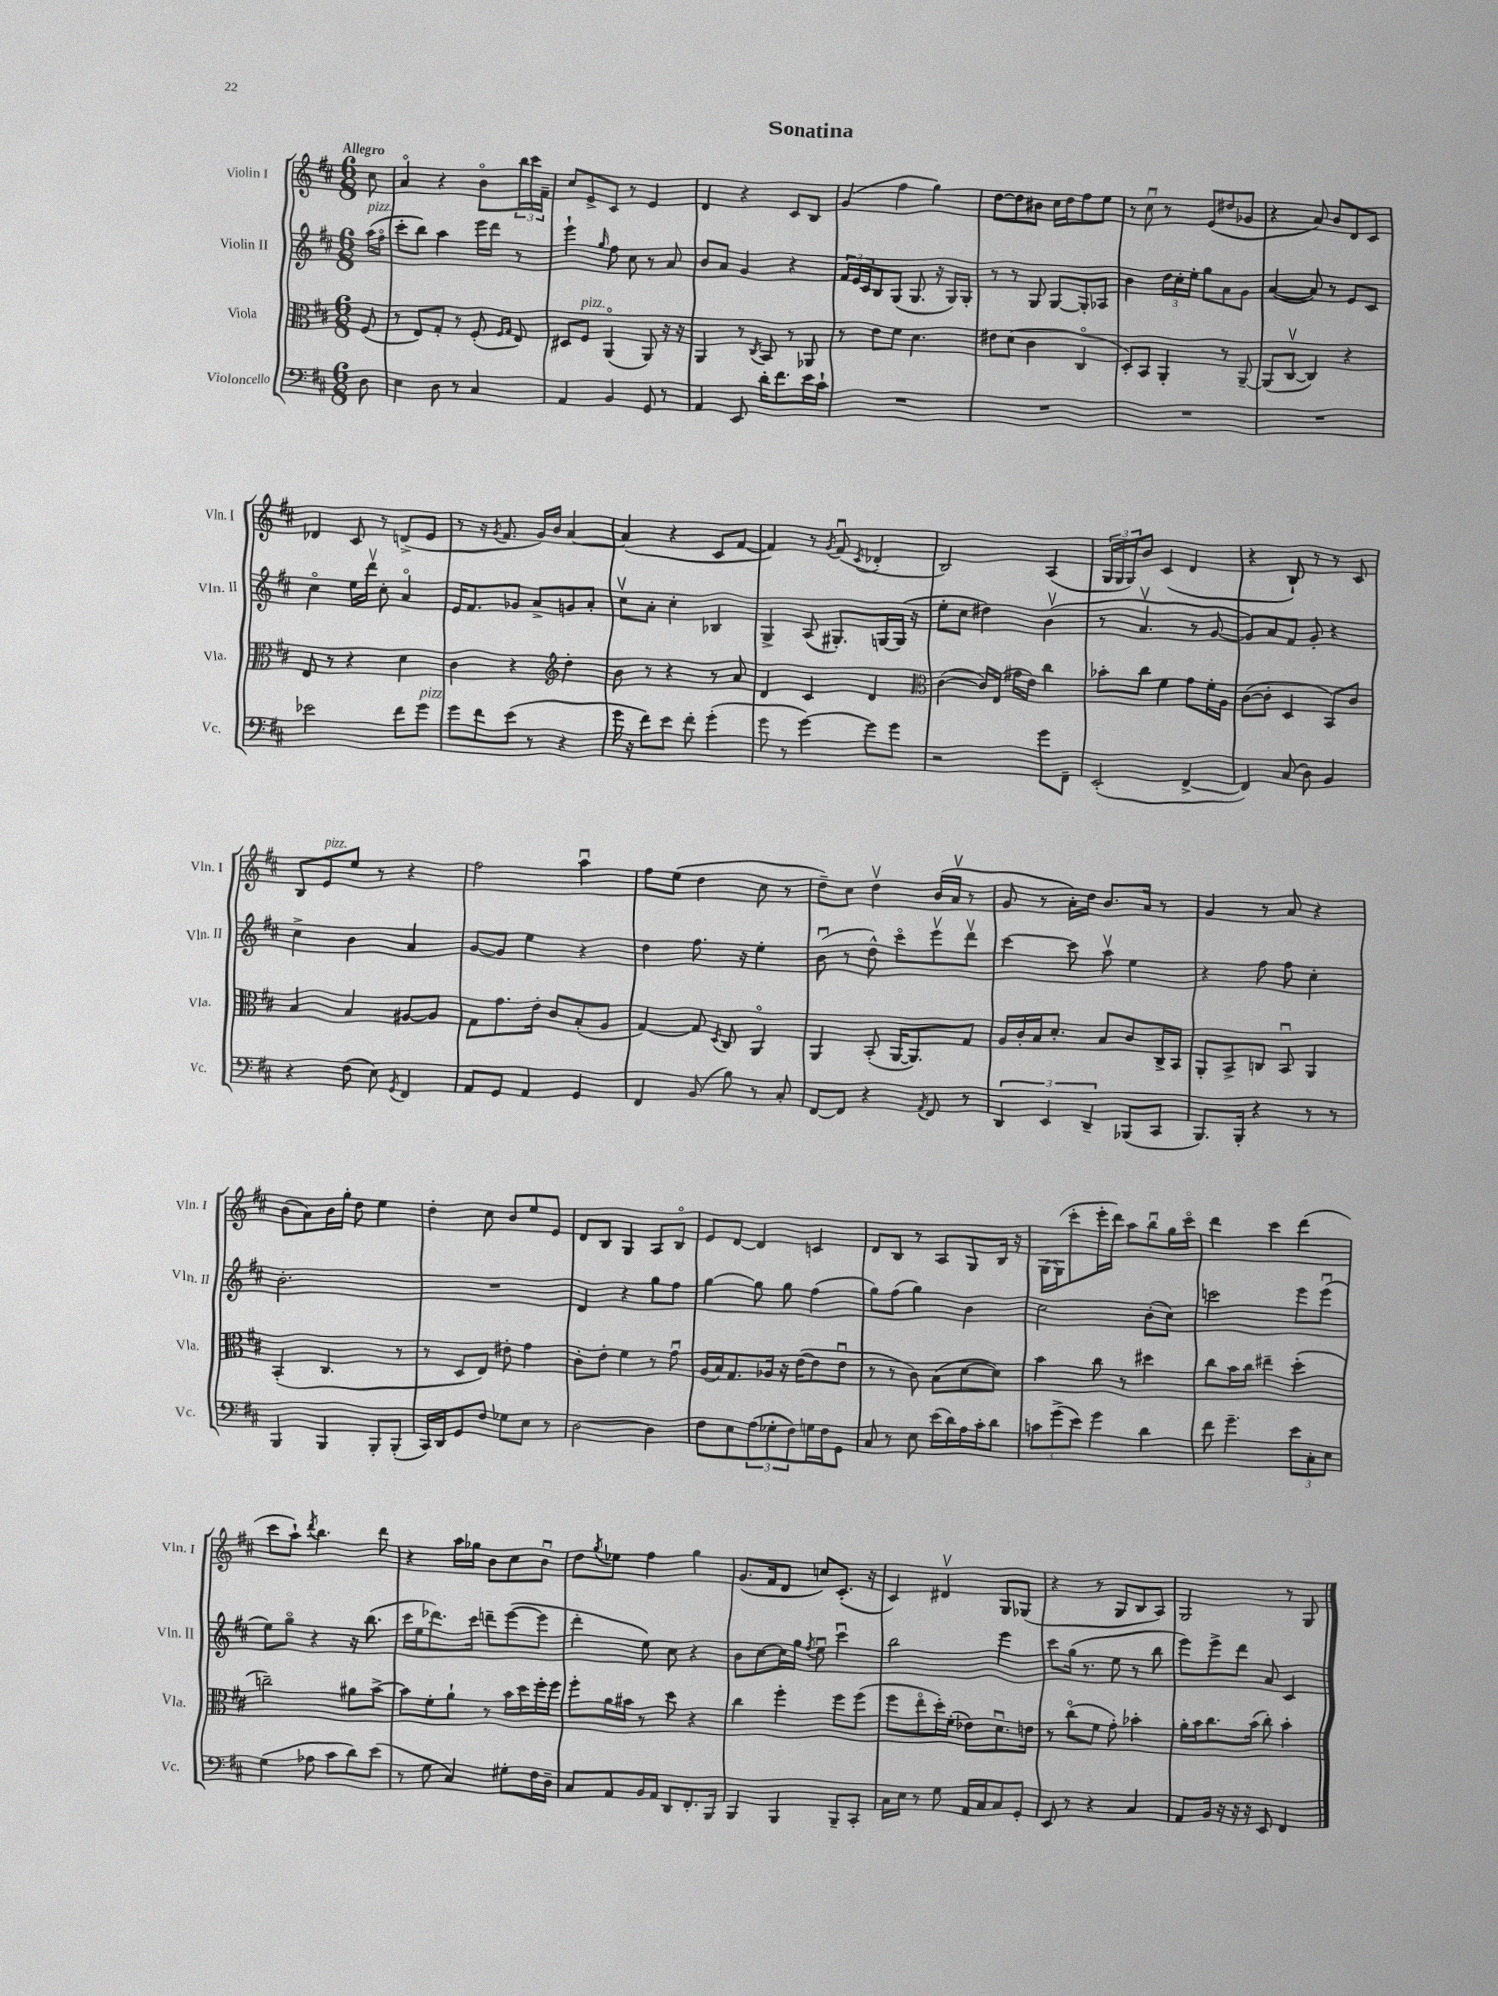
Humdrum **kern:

**kern	**kern	**kern	**kern
*staff4	*staff3	*staff2	*staff1
*clefF4	*clefC3	*clefG2	*clefG2
*k[f#c#]	*k[f#c#]	*k[f#c#]	*k[f#c#]
*M6/8	*M6/8	*M6/8	*M6/8
8D	(8F#	(16aa	8cc#
.	.	16ff#o	.
=	=	=	=
4E	8r	8ccc#'	4ao
.	8E)	8bb)	.
8D	8G'	4aa	4r
8r	8r	.	.
4C#	(8F#'	16eee	8bo
.	.	16ddd	.
.	16qqF#	.	.
.	16qqG	.	.
.	8E)	8r	24bb
.	.	.	24ccc#
.	.	.	24f#~
=	=	=	=
4AA	8D#	4eee`	8cc#
.	8F#	.	8e^
.	.	16qqgg	.
4BB	(4AAo	8ff#	8c#
.	.	8cc#	8r
8GG	8AA)	8r	4e
8r	16r	8a	.
.	16r	.	.
=	=	=	=
4AA	4AA	8b	4d
.	.	8a	.
8EE	8r	4g	4r
.	8qC#	.	.
16d'	8BB	.	.
8.f#	.	.	.
.	8r	4r	8c#
16e	8AA-	.	8B
16c#`	.	.	.
=	=	=	=
2.r	8r	24f#	(4g
.	.	24e	.
.	.	24c#	.
.	8e	8B	.
.	8f#	(8G	4ff#
.	4.d	8.G	.
.	.	.	4gg)
.	.	16r	.
.	.	16G)	.
.	.	16G'	.
=	=	=	=
2.r	8e#	8r	[8dd
.	(8d	8r	8dd]
.	4c#	8G	8b#
.	.	[8G	16cc#
.	.	.	16dd
.	4C#o	8G']	8ff#
.	.	8A-	8ee
=	=	=	=
2.r	8D')	4b	8r
.	8BB	.	8cc#u
.	4AA'	24dd	8r
.	.	24cc#'	.
.	.	24ee'	.
.	.	8gg	(8e
.	8r	8a	8dd#
.	[8AA~	8g	8g-
=	=	=	=
2.r	(8AA]	([4a	4r
.	[8C#v	.	.
.	4C#])	8a])	8a)
.	.	8r	8b
.	4r	8e	8d
.	.	8c#	8c#
=	=	=	=
2e-	8E	4cc#o	4d-
.	8r	.	.
.	4r	16ee	8c#
.	.	16dddv	.
.	.	8cc#'	8r
8f#	4d	4ao	(8d^
8g	.	.	8e
=	=	=	=
8g	4c#	16e	8r
.	.	8.f#	.
8f#	.	.	16r
.	.	.	8qg
.	.	.	8.f#
(8e	4r	8g-	.
8r	.	8a^	16g)
.	.	.	16b
*	*clefG2	*	*
4r	4dd'	8g	[4a
.	.	8a'	.
=	=	=	=
16g	8b	8cc#v	(4a]
16r	.	.	.
8f#)	8r	8a'	.
8e	4r	4cc#'	4r
8f#'	.	.	.
(4g'	8r	4B-	8c#
.	8a	.	[8f#
=	=	=	=
8g	4d	4G^	4f#])
8r	.	.	.
[4g)	4c#	(8A	8r
.	.	.	8qg
.	.	8.G#')	(8f#u
.	.	.	8qc#
8g]	4d	.	4d-'
.	.	[16G	.
8g	.	(16G]	.
.	.	16r	.
=	=	=	=
*	*clefC3	*	*
2r	([4c#	8ee'	2B)
.	.	8cc#	.
.	16c#])	4dd#)	.
.	(16E	.	.
.	16g#	.	.
.	16e)	.	.
8g	4cc#	(4bv	(4A
8FF#~	.	.	.
=	=	=	=
(2EE'	8b-'	8r	24G
.	.	.	24G
.	.	.	24G)
.	8cc#	4.av	8b
.	4f#	.	(4c#
[4FF#^	8g	8r	4d
.	16f#'	[8g	.
.	16A	.	.
=	=	=	=
4FF#])	([8c#	8g])	4r
.	8c#']	8a	.
(8C#	4D	8f#	8B`)
8D)	.	8g'	8r
4BB	8BB)	4r	8r
.	8c#	.	8c#
=	=	=	=
4r	4B	4cc#^	8B
.	.	.	8e
(8F#	4B	4b	8ee
8E)	.	.	8r
8qGG	.	.	.
4FF#	[8A#	4a	4r
.	8A#]	.	.
=	=	=	=
8AA	8G	[8g	2ff#
8GG	8.g	8g]	.
4AA	.	4ee	.
.	16e'	.	.
.	8c#	.	.
4GG	(8B'	4r	4aau
.	8A	.	.
=	=	=	=
4FF#	[4G)	4dd	8ff#
.	.	.	(8ee
(8BB	8G]	8.ff#	4dd
.	8qD	.	.
8B)	8C#	.	.
.	.	16r	.
8r	4AAo	4ee'	8cc#
8C#'	.	.	8r
=	=	=	=
[8FF#	4AA	(8bu	8dd~)
8FF#]	.	8r	8cc#
4r	(8BB'	8dd^^)	4ddv
.	[16AA	8ccc#o	.
.	8.AA])	.	.
8qAA	.	.	.
8FF#	.	8eeev	(16b
.	.	.	16av
8r	8G	8dddv	8r
=	=	=	=
6DD	16A	[4ccc#	8g
.	16c#'	.	.
.	16B	.	8r
6EE	.	.	.
.	8.d'	.	.
.	.	8ccc#]	16a')
.	.	.	16dd
6DD~	.	.	.
.	8B	8aav	8.b
(8BBB-	8c#	4ee	.
.	.	.	16a
8CC#	16C#^	.	8r
.	16BB	.	.
=	=	=	=
8.BBB)	8AA'	4r	4g
.	8BB^	.	.
16BBB'	.	.	.
4r	8C	8ff#	8r
.	8BBu	8ff#	8a
8r	4AA	4cc#'	4r
8r	.	.	.
=	=	=	=
4BBB	(4BB'	2.b'	(8b
.	.	.	8a)
4BBB	4.C#	.	16b
.	.	.	16gg'
.	.	.	8dd
8BBB'	.	.	4ee
(8BBB'	8r	.	.
=	=	=	=
16CC#)	8r	2.r	4dd'
16DD	.	.	.
8GG	8D	.	.
8F#	8E)	.	8cc#
8G-	8e#'	.	8b
8E	4g	.	8ee
8r	.	.	8e
=	=	=	=
[2D	8c#'	4d	8d
.	8e'	.	8B
.	4f#	4r	4G
4D]	8r	8gg	8A
.	8gu	8ff#	8Bo
=	=	=	=
8F#	(16A	[4gg	8e
.	16B)	.	.
8E	8.G	.	[8d
(12A	.	8gg]	4d]
.	16A-	.	.
12G-'	.	.	.
.	16r	8gg	.
12F#)	.	.	.
.	([16e	.	.
16G	8e]	(4ff#	4c
16F#	.	.	.
8GG	8eu	.	.
=	=	=	=
8C#	8r	8gg)	8d
8r	8r	(8ff#	8B
8E	8c#)	4gg)	8r
(16e	(8B	.	8A
16d)	.	.	.
16A	[8d	4b	8G
16c#'	.	.	.
8d	8d])	.	16B
.	.	.	16r
=	=	=	=
12c	4b	2cc#	[16G
.	.	.	(16G]
(12g^	.	.	.
.	.	.	8ccc#'
12e)	.	.	.
4g	8cc#	.	16eee'
.	.	.	16ddd)
.	8r	.	8aa
4d	4dd#	(8b'	8bbu
.	.	8cc#)	16gg
.	.	.	16ccc#o
=	=	=	=
8f#	8cc#	2ccc	4ddd
4.g~	16b	.	.
.	16cc#	.	.
.	4ee#~	.	4ccc#
12e	(4dd'	8eee	(4ddd
12C#'	.	.	.
.	.	(8eeeu	.
12E	.	.	.
=	=	=	=
(4G	2cc~)	8ee)	8ccc#
.	.	8ggo	8aa`)
.	.	.	8qddd
8A-	.	4r	4.bb
8c#	.	.	.
8d)	8a#	16r	.
.	.	(8.bb	.
(8e	[8b^	.	8ddd
=	=	=	=
8r	8b]	16ccc#	4r
.	.	16ee	.
8G	8f#'	8.ddd-)	.
4C#)	8a`	.	16aa
.	.	16ccc#	16gg-
.	8r	8ddd~	8b
8G#'	16b	([8eee	8cc#
.	16dd	.	.
16F#	16ff#'	8eee]	8bu
16D~	16ff#	.	.
=	=	=	=
8C#	8ff#'	4ddd'	8dd
.	.	.	8qgg
8AA	16a	.	8ee-
.	16b#	.	.
16BB	8r	8ee)	4ff#
16AA	.	.	.
8DD	8dd	8cc#	.
8.FF#'	4r	4r	4gg
16BBB	.	.	.
=	=	=	=
4BBB	4cc#	8b	(8.g
.	.	[8cc#	.
.	.	.	16f#
4BBB	4ff#'	16cc#]	8d
.	.	16gg	.
.	.	8qff#	.
.	.	8eeu	8cc)
8BBB~	8ff#	4ccc#u	(8.c#'
8CC#'	(8ff#	.	.
.	.	.	16r
=	=	=	=
16C#	8ff#	2bb	4c#)
16E	.	.	.
8r	8eeo	.	.
8G	16dd')	.	4d#v
.	(16f#'	.	.
16AA	8e-)	.	.
16C#	.	.	.
8C#	8.du	4eee	8G
8GG'	.	.	(8G-
.	16e	.	.
=	=	=	=
8EE	8r	8ccc#	4r
8r	(8cc#o	(16gg	.
.	.	8.r	.
4r	8f#	.	8r
.	8g')	8ee	8G
4C#	4b-'	8r	8B
.	.	8bb	8A)
=	=	=	=
8AA	16a'	8eee)	2G
.	16b	.	.
16BB	8.cc#	8eee^	.
16r	.	.	.
16r	.	8ddd	.
16r	(16b	.	.
8EE	8cc#')	8a	.
4FF#	4b'	4c#	8r
.	.	.	8G
==	==	==	==
*-	*-	*-	*-
